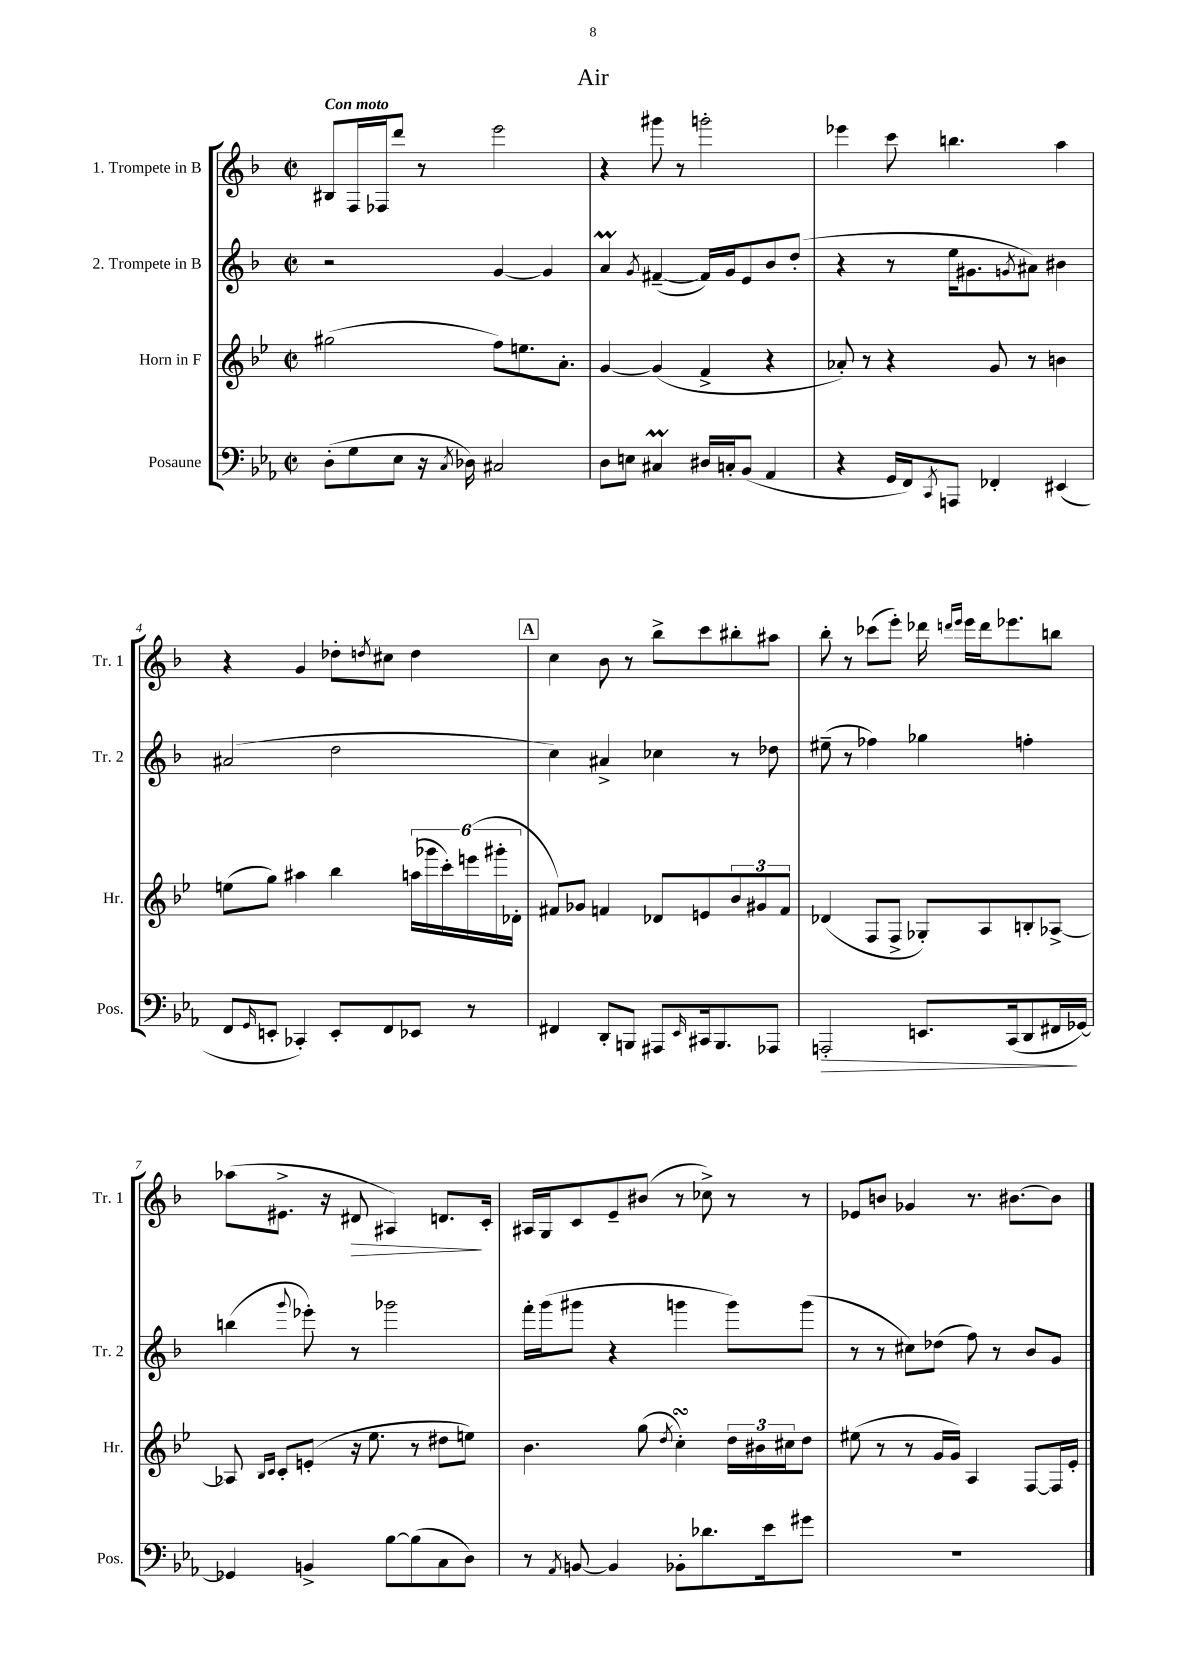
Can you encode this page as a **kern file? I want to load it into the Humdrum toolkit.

**kern	**dynam	**kern	**kern	**kern	**dynam
*part4	*part4	*part3	*part2	*part1	*part1
*staff4	*staff4	*staff3	*staff2	*staff1	*staff1
*I"Posaune	*	*I"Horn in F	*I"2. Trompete in B	*I"1. Trompete in B	*
*I'Pos.	*	*I'Hr.	*I'Tr. 2	*I'Tr. 1	*
*clefF4	*	*clefG2	*clefG2	*clefG2	*
*k[b-e-a-]	*	*k[b-e-]	*k[b-]	*k[b-]	*
*M2/2	*	*M2/2	*M2/2	*M2/2	*
*met(c|)	*	*met(c|)	*met(c|)	*met(c|)	*
=1	=1	=1	=1	=1	=1
!	!	!	!	!LO:TX:a:B:t=Con moto	!
(8D'\L	.	(2gg#X\	2r	8B#X/L	.
8G\	.	.	.	16F/L	.
.	.	.	.	16F-X/J	.
8E-\J	.	.	.	8ddd/J	.
16r	.	.	.	8r	.
8qC/	.	.	.	.	.
16D-X\)	.	.	.	.	.
2C#X/	.	8ff\L)	[4g/	2eee\	.
.	.	8.een\	.	.	.
.	.	.	4g/]	.	.
.	.	8.a'\J	.	.	.
=2	=2	=2	=2	=2	=2
8D\L	.	[4g/	4am/	4r	.
8En\J	.	.	.	.	.
.	.	.	8qg/	.	.
4C#Xm/	.	(4g/]	([4f#X~/	8ggg#X\	.
.	.	.	.	8r	.
16D#X/LL	.	4f^/	16f#/LL])	2gggn'\	.
16Cn'/J	.	.	16g/J	.	.
(8BB-/J	.	.	8e/	.	.
4AA-/	.	4r	8b-/	.	.
.	.	.	(8dd'/J	.	.
=3	=3	=3	=3	=3	=3
4r	.	8a-X'/)	4r	4eee-X\	.
.	.	8r	.	.	.
16GG/LL	.	4r	8r	8ccc\	.
16FF/J)	.	.	.	.	.
8qCC/	.	.	.	.	.
8AAAn/J	.	.	16ee\KL	4.bbn\	.
.	.	.	8.g#X\	.	.
4FF-X'/	.	8g/	.	.	.
.	.	.	8qgn/	.	.
.	.	8r	8a#X\J)	.	.
(4EE#X/	.	4bn\	4b#X\	4aa\	.
!!LO:LB:g=z
=4	=4	=4	=4	=4	=4
8FF/L	.	(8een\L	(2a#X/	4r	.
16qqGG/	.	.	.	.	.
8EEn'/J	.	8gg\J)	.	.	.
4CC-X'/)	.	4aa#X\	.	4g/	.
8EE'/L	.	4bb-\	2dd\	8dd-X'\L	.
.	.	.	.	8qddn/	.
8FF/	.	.	.	8cc#X\J	.
8EE-X/J	.	(24aan\LL	.	4dd\	.
.	.	24ggg-X\	.	.	.
.	.	24ccc'\)	.	.	.
8r	.	(24eeen\	.	.	.
.	.	24ggg#X'\	.	.	.
.	.	24d-X'\JJ	.	.	.
!!LO:REH:place=s1:t=A
=5	=5	=5	=5	=5	=5
4FF#X/	.	8f#X/L)	4cc\)	4cc\	.
.	.	8g-X/J	.	.	.
8DD'/L	.	4fn/	4a#X^/	8b-\	.
8BBBn/J	.	.	.	8r	.
8AAA#X/L	.	8d-X/L	4cc-X\	8bb-^\L	.
16qqEE-/	.	.	.	.	.
16CC#X/k	.	8en/	.	8ccc\	.
8.BBB/	.	.	.	.	.
.	.	12b-/	8r	8bb#X'\	.
.	.	12g#X/	.	.	.
8AAA-X/J	.	.	8dd-X\	8aa#X\J	.
.	.	12f/J	.	.	.
=6	=6	=6	=6	=6	=6
!	!LO:HP:b	!	!	!	!
2AAAn'/	>	(4d-X/	(8ee#X~\	8bb-'\	.
.	.	.	8r	8r	.
.	.	8F/L	4ff-X\)	(8ccc-X\L	.
.	.	8F^/J	.	8eee'\J)	.
8.EEn/L	.	8G-X'/L)	4gg-X\	16ddd-X\	.
.	.	.	.	16qqdddn/LL	.
.	.	.	.	16qqeee/JJ	.
.	.	.	.	16eee\LL	.
.	.	8A/	.	16ddd\J	.
(16CC/k	.	.	.	8.eee-X\	.
8DD/	.	8Bn'/	4ffn'\	.	.
16FF#X/L	.	[8A-X^/J	.	8bbn\J	.
[16GG-X/JJ)	]	.	.	.	.
!!LO:LB:g=z
=7	=7	=7	=7	=7	=7
4GG-X/]	.	8A-X/]	(4bbn\	(8aa-X\L	.
.	.	16qqB-/LL	.	.	.
.	.	16qqc/JJ	.	.	.
.	.	8c'/L	.	8.e#X^\J	.
.	.	.	8qqggg/	.	.
4BBn^/	.	(8en'/J	8eee-X'\)	.	.
.	.	.	.	16r	.
!	!	!	!	!	!LO:HP:b
.	.	16r	8r	8d#X/	>
.	.	8.ee-\	.	.	.
[8B-\L	.	.	2ggg-X\	4A#X/)	.
(8B-\]	.	8r	.	.	.
8C\	.	8dd#X\L	.	8.dn/L	.
8D\J)	.	8een\J)	.	.	.
.	.	.	.	16c'/Jk	]
=8	=8	=8	=8	=8	=8
8r	.	4.b-\	16fff'\LL	16A#X/LL	.
.	.	.	(16ggg\J	16G/J	.
8qAA-/	.	.	.	.	.
[8BBn/	.	.	8ggg#X\J	8c/	.
4BB/]	.	.	4r	8e~/	.
.	.	(8gg\	.	(8b#X/J	.
.	.	8qdd/	.	.	.
8BB-X'\L	.	4ccsSSS'\)	4gggn\	8r	.
8.d-X\	.	.	.	8cc-X^\)	.
.	.	24dd\LL	8ggg\L)	8r	.
.	.	24b#X\	.	.	.
16e-\k	.	.	.	.	.
.	.	24cc#X\J	.	.	.
8g#X\J	.	8dd\J	(8ggg\J	8r	.
=9	=9	=9	=9	=9	=9
1r	.	(8ee#X\	8r	8e-X/L	.
.	.	8r	8r	8bn/J	.
.	.	8r	8cc#X\L)	4g-X/	.
.	.	16g/LL	(8dd-X\J	.	.
.	.	16g/JJ)	.	.	.
.	.	4A/	8ff\)	8.r	.
.	.	.	8r	.	.
.	.	.	.	[8.b#X\L	.
.	.	[8F/L	8b-/L	.	.
.	.	16F/L]	8g/J	8b#\J]	.
.	.	16e-'/JJ	.	.	.
==	==	==	==	==	==
*-	*-	*-	*-	*-	*-
